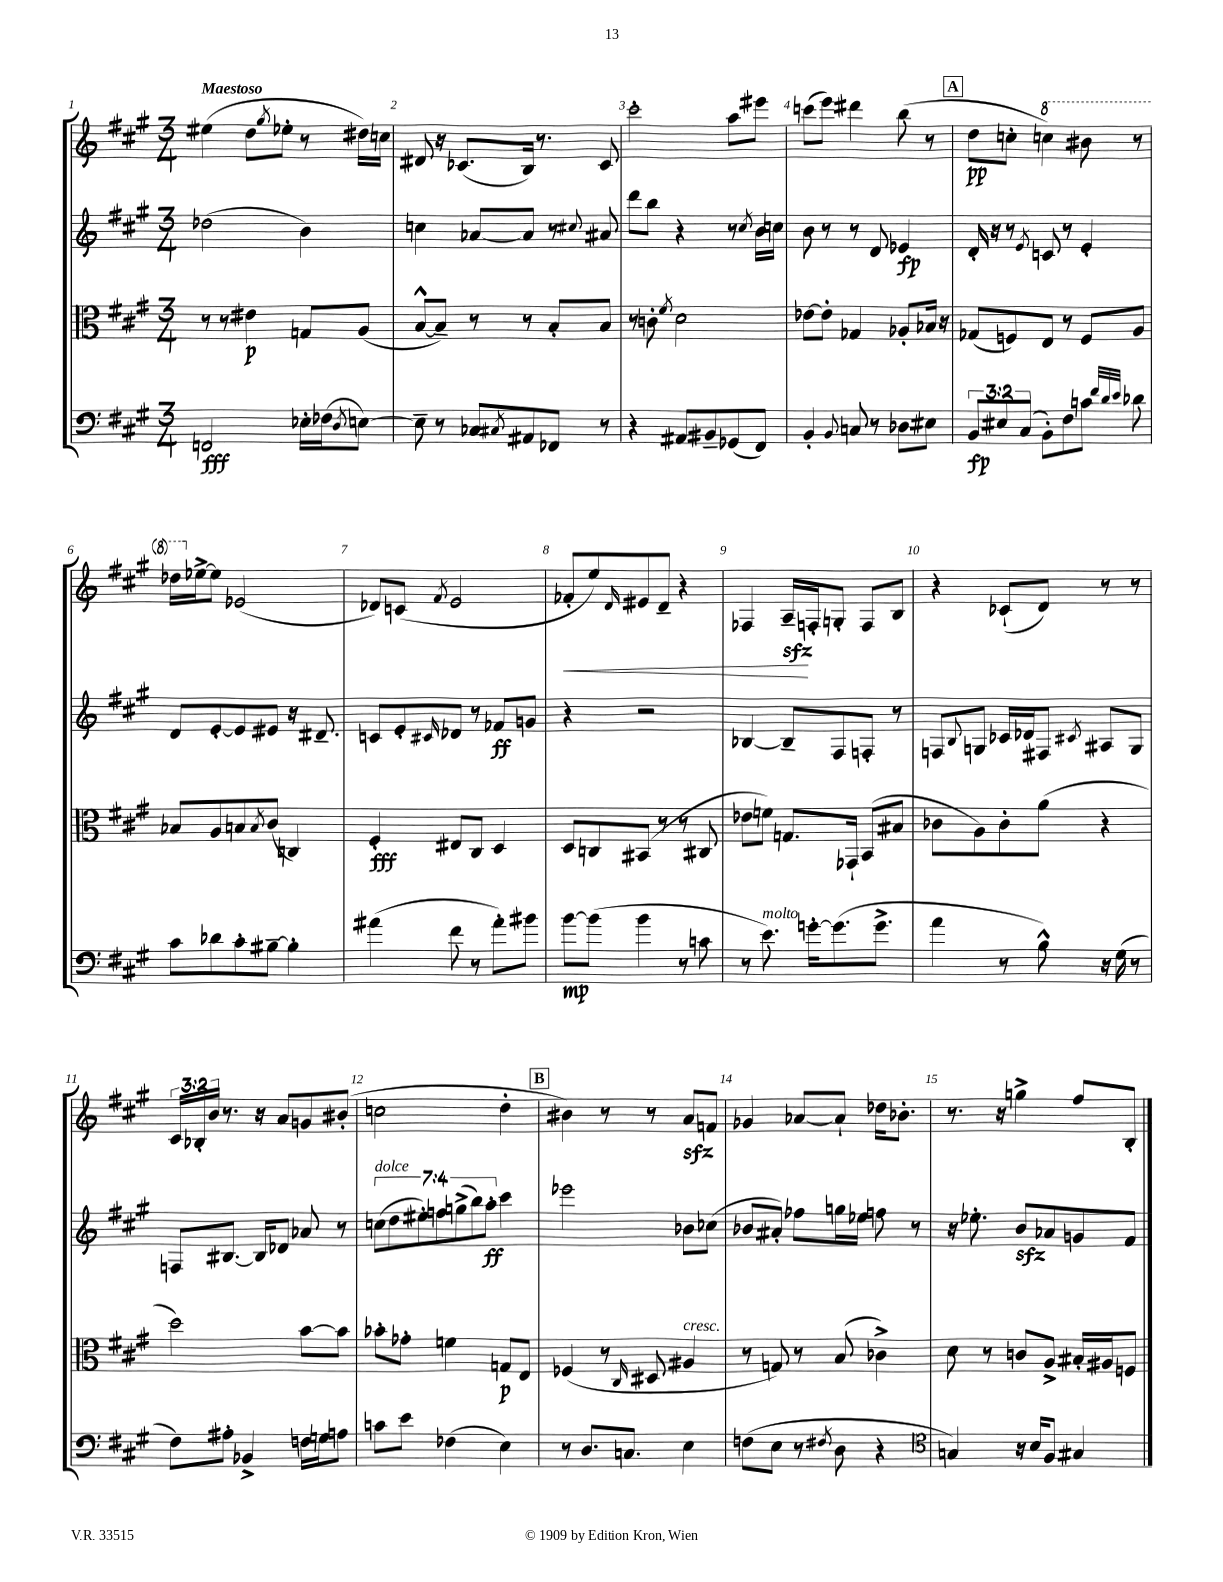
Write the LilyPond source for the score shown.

<<
\new StaffGroup <<
\new Staff = "s0" {
    \clef treble \key a \major \numericTimeSignature \time 3/4 \override Staff.TupletNumber.text = #tuplet-number::calc-fraction-text \tempo "Maestoso"
    eis''4( d''8 \acciaccatura { gis''8 } ees''8-. r8 dis''16) c''16 |
    dis'8 r16 ces'8.( b16) r8. ces'8 |
    cis'''2-. a''8 eis'''8 |
    c'''8( e'''8) dis'''4 b''8( r8 |
    \mark \markup { \box "A" } d''8\pp c''8-. \ottava #1 c'''4) bis''8 r8 |
    des'''16 \ottava #0 ees''16~-> ees''8 ees'2( |
    des'8) c'8( \acciaccatura { fis'8 } e'2 |
    fes'8-.\< e''8) \grace { d'16 } eis'8 d'8-- r4 |
    fes4 a16--\sfz\! f16-. g8-. f8 b8 |
    r4 ces'8-!( d'8) r8 r8 |
    \tuplet 3/2 { cis'16 bes16-. b'16 } r8. r16 a'8 g'8 bis'8-.( |
    c''2 d''4-. |
    \mark \markup { \box "B" } bis'4) r8 r8 a'8\sfz f'8 |
    ges'4 aes'8~ aes'8-! des''16 bes'8.-. |
    r8. r16 g''4-> fis''8 b8-. \bar "|." |
}
\new Staff = "s1" {
    \clef treble \key a \major \numericTimeSignature \time 3/4 \override Staff.TupletNumber.text = #tuplet-number::calc-fraction-text
    des''2( b'4) |
    c''4 aes'8~ aes'8 r8 \appoggiatura { cis''8 } ais'8 |
    d'''8 b''8 r4 r8 \acciaccatura { cis''8 } b'16 c''16 |
    b'8 r8 r8 d'8 ees'4\fp |
    \mark \markup { \box "A" } d'16-. r16 r8 \acciaccatura { e'8 } c'8 r8 e'4-. |
    d'8 e'8~-. e'8 eis'8 r16 dis'8.-- |
    c'8 e'8-. \grace { cis'16 } des'8 r8 fes'8\ff g'8 |
    r4 r2 |
    bes4~ bes8-- fis8 f8-. r8 |
    f8 \appoggiatura { b8 } g8 ces'16 des'16 fis8 \acciaccatura { cis'8 } ais8 g8 |
    f8 bis8.~ bis16 des'8 aes'8 r8 |
    \tuplet 7/4 { c''8^\markup { \italic "dolce" }( d''8 eis''8-.) f''8 g''8->( b''8) a''8-.\ff } cis'''4 |
    \mark \markup { \box "B" } ees'''2 bes'8 ces''8( |
    bes'8 ais'8-.) fes''8 g''16 ees''16 f''8 r8 |
    r16 ees''8.-. b'8\sfz aes'8 g'8 fis'8 \bar "|." |
}
\new Staff = "s2" {
    \clef alto \key a \major \numericTimeSignature \time 3/4
    r8 r8 eis'4\p g8 a8( |
    b8~-^ b8--) r8 r8 b8-. b8 |
    r8 c'8-. \acciaccatura { fis'8 } d'2 |
    ees'8~ ees'8-. ges4 aes8-. bes16 r16 |
    \mark \markup { \box "A" } ges8( f8) e8 r8 f8 a8 |
    bes8 a8 b8 \acciaccatura { b8 } cis'8( c4) |
    fis4-.\fff eis8 cis8 d4 |
    d8 c8 bis,8( r8 r8 cis8 |
    ees'8 f'8) g8. ges,16-! b,8( bis8 |
    ces'8 a8) ces'8-. a'8( r4 |
    d''2) b'8~ b'8 |
    bes'8-. ges'8-. f'4 g8\p e8 |
    \mark \markup { \box "B" } fes4( r8 \grace { cis16 } dis8 ais4^\markup { \italic "cresc." } |
    r8 g8) r8 b8( ces'4->) |
    d'8 r8 c'8 a8-> bis16-. ais16 f8 \bar "|." |
}
\new Staff = "s3" {
    \clef bass \key a \major \numericTimeSignature \time 3/4 \override Staff.TupletNumber.text = #tuplet-number::calc-fraction-text
    f,2\fff ees16-. fes16( \acciaccatura { d8 } e8~) |
    e8-- r8 ces8 \acciaccatura { cis8 } ais,8 fes,8 r8 |
    r4 ais,8 bis,8-- ges,8( fis,8) |
    b,4-. \appoggiatura { b,8 } c8 r8 des8 eis8 |
    \mark \markup { \box "A" } \tuplet 3/2 { b,8\fp eis8 cis8( } b,8-.) fis8 c'8 \grace { fis'32 d'32 e'32 } des'8 |
    cis'8 des'8 cis'8-. bis8~-- bis4-. |
    ais'4( fis'8 r8 ais'8-.) bis'8 |
    b'8~\mp b'8( b'4 r8 c'8 |
    r8 e'8.^\markup { \italic "molto" }) g'16~-. g'8.( g'8.-> |
    a'4 r8 b8-^) r16 gis16( r8 |
    fis8) ais8-. bes,4-> f16 g16 a8 |
    c'8 e'8 fes4( e4) |
    \mark \markup { \box "B" } r8 d8. c8. e4 |
    f8( e8 r8 \acciaccatura { fis8 } d8 r4 |
    \clef tenor g4) r16 b16 fis8 gis4 \bar "|." |
}
>>
>>
\layout { \context { \Score \override BarNumber.break-visibility = ##(#f #t #t) barNumberVisibility = #all-bar-numbers-visible } }
